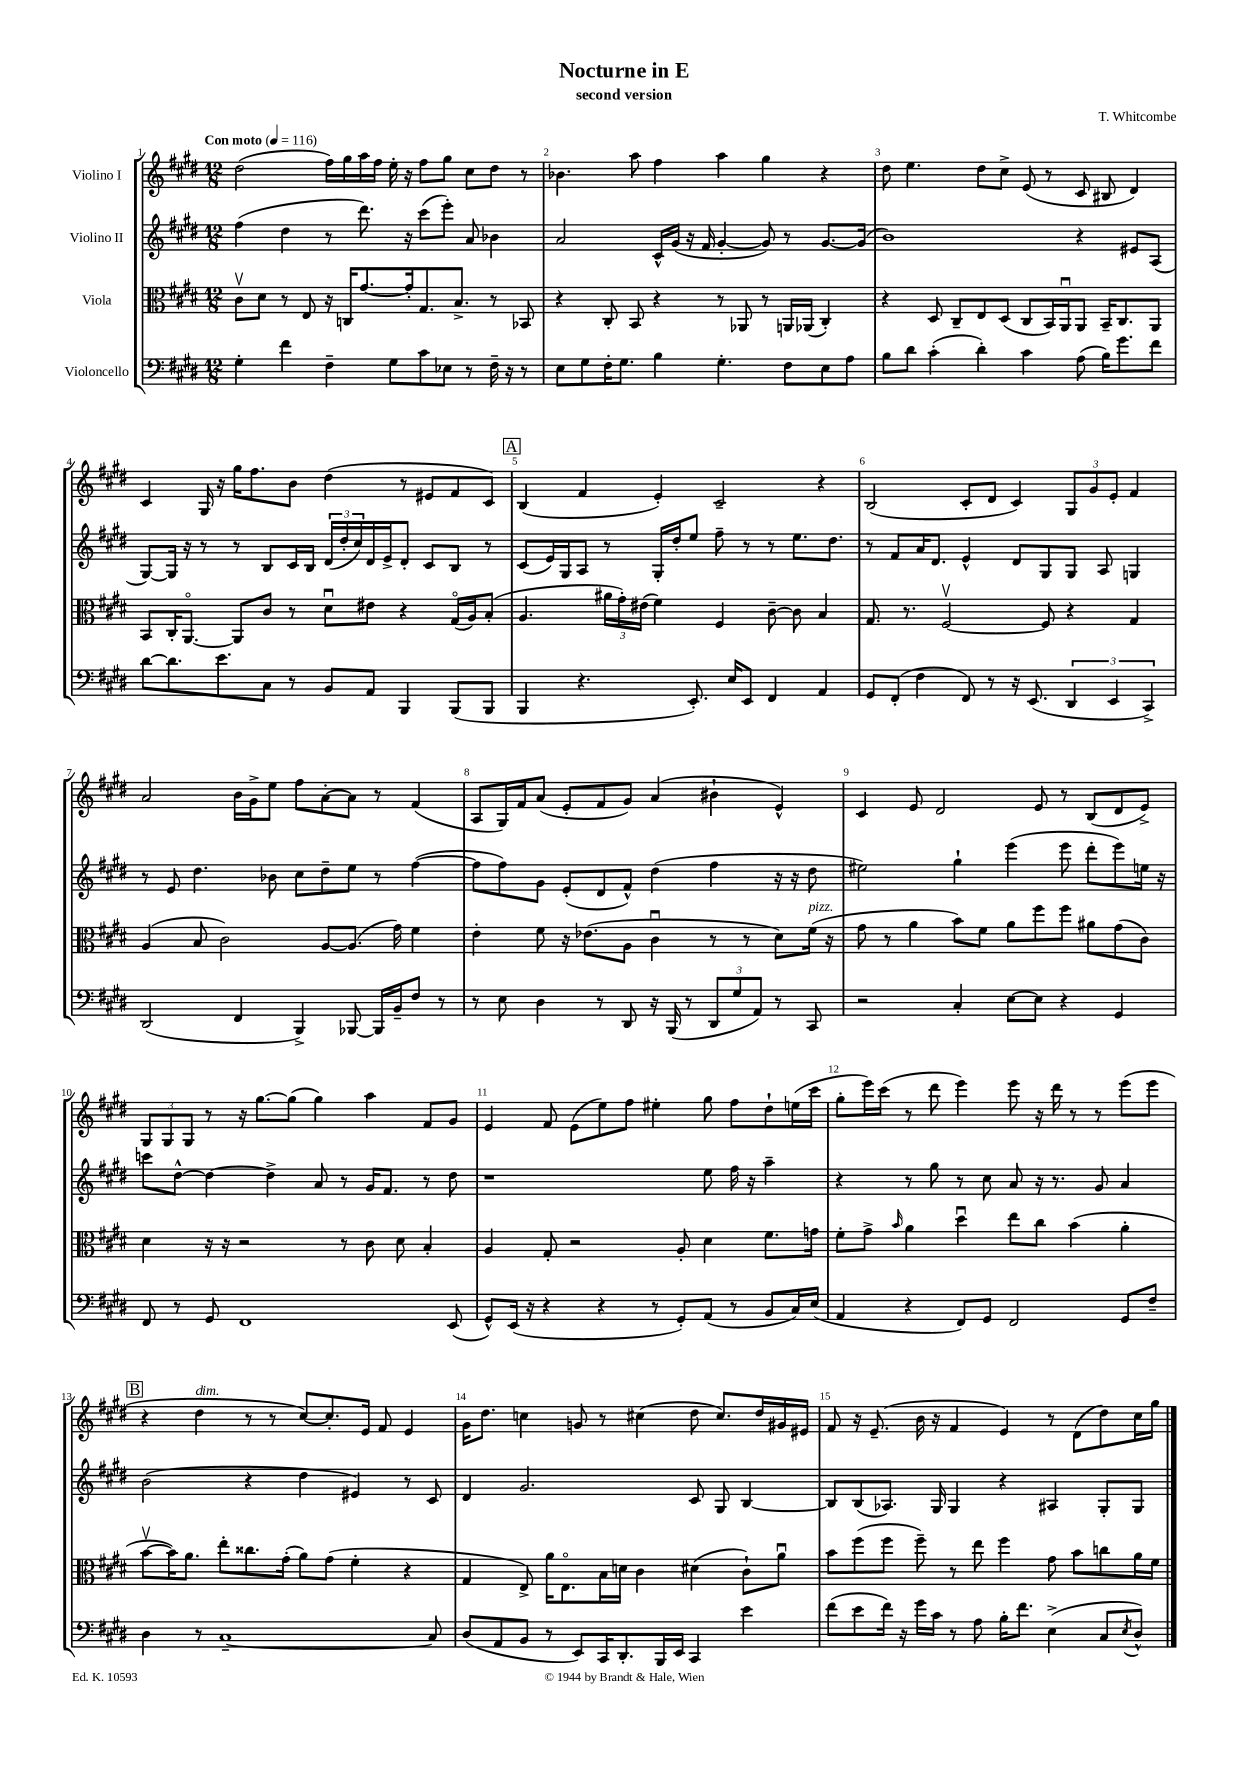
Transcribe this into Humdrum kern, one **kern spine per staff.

**kern	**kern	**kern	**kern
*part4	*part3	*part2	*part1
*staff4	*staff3	*staff2	*staff1
*I"Violoncello	*I"Viola	*I"Violino II	*I"Violino I
*clefF4	*clefC3	*clefG2	*clefG2
*k[f#c#g#d#]	*k[f#c#g#d#]	*k[f#c#g#d#]	*k[f#c#g#d#]
*M12/8	*M12/8	*M12/8	*M12/8
*MM116	*MM116	*MM116	*MM116
=1	=1	=1	=1
!	!	!	!LO:TX:a:B:t=Con moto
4G#'\	8c#v\L	(4ff#\	(2dd#\
.	8d#\J	.	.
4f#\	8r	4dd#\	.
.	8E/	.	.
4F#~\	16r	8r	16ff#\LL)
.	16Cn/KL	.	16gg#\
.	[8.g#/	8.ddd#\)	16aa\
.	.	.	16ff#\JJ
8G#\L	.	.	16ee'\
.	16g#'/k]	16r	16r
8c#\	8.G#/	(8ccc#\L	8ff#\L
8E-X\J	.	8eee'\J)	8gg#\J
.	8.B^/J	.	.
8r	.	8a/	8cc#\L
16F#~\	8r	4b-X\	8dd#\J
16r	.	.	.
8r	8BB-X/	.	8r
=2	=2	=2	=2
8E\L	4r	2a/	4.b-X\
8G#\	.	.	.
16F#'\K	8C#'/	.	.
8.G#\J	.	.	.
.	8BB/	.	8aa\
4B\	4r	16c#^^/LL	4ff#\
.	.	(16g#/JJ	.
.	.	16r	.
.	.	16f#/	.
4.G#'\	8r	[4g#'/	4aa\
.	8AA-X/	.	.
.	8r	8g#/])	4gg#\
8F#\L	16AAn/LL	8r	.
.	(16AA-X/JJ	.	.
8E\	4C#'/)	[8.g#/L	4r
8A\J	.	.	.
.	.	(16g#/Jk]	.
=3	=3	=3	=3
8B\L	4r	1b)	8dd#\
8d#\J	.	.	4.ee\
(4c#'\	8D#/	.	.
.	8C#~/L	.	.
4d#'\)	8E/	.	8dd#\L
.	(8D#/J	.	8cc#^\J
4c#\	8C#/L	.	(8e/
.	16BB/L)	.	8r
.	16AAu/J	.	.
(8A\	8AA/J	4r	8c#/
16B\KL)	16BB~/KL	.	8B#X/
8.g#\	8.C#/	.	.
.	.	8e#X/L	4d#/)
8f#\J	8AA/J	(8A/J	.
!!LO:LB:g=z
=4	=4	=4	=4
[8d#\L	8BB/L	[8G#/L)	4c#/
8.d#\]	16C#'/K	16G#/Jk]	.
.	[8.AA/J	16r	.
.	.	8r	16G#/
8.e\	.	.	16r
.	8AA/L]	8r	16gg#\KL
.	.	.	8.ff#\
8C#\J	8c#/J	8B/L	.
8r	8r	16c#/L	8b\J
.	.	16B/JJ	.
8BB/L	8d#u\L	(24d#/LL	(4dd#\
.	.	24dd#'/	.
.	.	24cc#/)	.
8AA/J	8e#X\J	16d#/	.
.	.	16e^/J	.
4BBB/	4r	8d#'/J	8r
.	.	8c#/L	8e#X/L
(8BBB/L	(16G#/LL	8B/J	8f#/
.	16A/J)	.	.
8BBB/J	(8B'/J	8r	8c#/J)
!!LO:REH:place=s1:t=A
=5	=5	=5	=5
4BBB/	4.A/	(8c#/L	(4B/
.	.	16e/L)	.
.	.	16G#/J	.
4.r	.	8A/J	4f#/
.	24a#X\LL	8r	.
.	24g#'\)	.	.
.	(24e#X\JJ	.	.
.	4f#\)	16G#'/LL	4e'/)
.	.	16dd#'/J	.
8.EE'/)	.	8ee/J	.
.	4F#/	8ff#~\	2c#~/
16E/KL	.	.	.
8EE/J	.	8r	.
4FF#/	[8c#~\	8r	.
.	8c#\]	8.ee\L	.
4AA/	4B/	.	4r
.	.	8.dd#\J	.
=6	=6	=6	=6
8GG#/L	8.G#/	8r	(2B/
(8FF#'/J	.	8f#/L	.
.	8.r	.	.
4F#\	.	16a/K	.
.	.	8.d#/J	.
.	[2F#v/	.	.
8FF#/)	.	4e^^/	8c#'/L
8r	.	.	8d#/J
16r	.	8d#/L	4c#/)
(8.EE/	.	.	.
.	8F#/]	8G#/	.
6DD#/	4r	8G#/J	12G#/L
.	.	.	12g#/
.	.	8A/	.
6EE/	.	.	12e'/J
.	4G#/	4Gn/	4f#/
6CC#^/)	.	.	.
!!LO:LB:g=z
=7	=7	=7	=7
(2DD#/	(4A/	8r	2a/
.	.	8e/	.
.	8B/	4.dd#\	.
.	2c#\)	.	.
4FF#/	.	.	16b\LL
.	.	.	16g#^\J
.	.	8b-X\	8ee\J
4BBB^/)	.	8cc#\L	8ff#\L
.	[8A/L	8dd#~\	[8a'\
[8BBB-X/	(8.A/J]	8ee\J	8a\J]
16BBB-/LL]	.	8r	8r
16BB~/J	16g#\)	.	.
8F#/J	4f#\	([4ff#\	(4f#/
8r	.	.	.
=8	=8	=8	=8
8r	4e'\	8ff#\L]	8A/L
8E\	.	8ff#\)	16G#/L)
.	.	.	16f#/J
4D#\	8f#\	8g#\J	(8a/J
.	16r	(8e'/L	8e'/L
.	(8.e-X\L	.	.
8r	.	8d#/	8f#/
8DD#/	8A\J	8f#^^/J)	8g#/J)
16r	4c#u\	(4dd#\	(4a/
(16BBB/	.	.	.
8r	.	.	.
12DD#/L	8r	4ff#\	4b#X`\
12G#/	.	.	.
.	8r	.	.
12AA/J)	.	.	.
8r	8d#\L)	16r	4e^^/)
.	.	16r	.
!	!LO:TX:a:i:t=pizz.	!	!
8CC#/	(16f#\Jk	8dd#\	.
.	16r	.	.
=9	=9	=9	=9
2r	8g#\	2ee#X\)	4c#/
.	8r	.	.
.	4a\	.	8e/
.	.	.	2d#/
4C#'/	8b\L)	4gg#`\	.
.	8f#\J	.	.
[8E\L	8a\L	(4eee\	.
8E\J]	8ff#\	.	8e/
4r	8ff#\J	8eee\	8r
.	8a#X\L	8ddd#'\L	(8B/L
4GG#/	(8g#\	8eee\)	8d#/
.	8c#\J)	16een\Jk	8e^/J)
.	.	16r	.
!!LO:LB:g=z
=10	=10	=10	=10
8FF#/	4d#\	8cccn\L	12G#/L
.	.	.	12G#/
8r	.	[8dd#^^\J	.
.	.	.	12G#/J
8GG#/	16r	4dd#\_	8r
.	16r	.	.
1FF#	2r	.	16r
.	.	.	[8.gg#\L
.	.	4dd#^\]	.
.	.	.	(8gg#\J]
.	.	8a/	4gg#\)
.	8r	8r	.
.	8c#\	16g#/KL	4aa\
.	.	8.f#/J	.
.	8d#\	.	.
.	4B'/	8r	8f#/L
(8EE/	.	8dd#\	8g#/J
=11	=11	=11	=11
8GG#^^/L)	4A/	1r	4e/
(16EE/Jk	.	.	.
16r	.	.	.
4r	8G#'/	.	8f#/
.	2r	.	(8e\L
4r	.	.	8ee\)
.	.	.	8ff#\J
8r	.	.	4ee#X'\
8GG#'/L)	8A'/	.	.
(8AA/J	4d#\	8ee\	8gg#\
8r	.	16ff#\	8ff#\L
.	.	16r	.
8BB/L	8.f#\L	4aa~\	8dd#`\
16C#/L)	.	.	(16een\L
(16E/JJ	16gn\Jk	.	16ccc#\JJ
=12	=12	=12	=12
4AA/	8f#'\L	4r	8gg#'\L
.	8g#^\J	.	16eee\L)
.	.	.	(16ccc#\JJ
.	16qqb/	.	.
4r	4a\	8r	8r
.	.	8gg#\	8ddd#\
8FF#/L)	4dd#u\	8r	4eee\)
8GG#/J	.	8cc#\	.
2FF#/	8ee\L	8a/	8eee\
.	8cc#\J	16r	16r
.	.	8.r	16ddd#\
.	(4b\	.	8r
.	.	8g#/	8r
8GG#/L	4a'\	4a/	(8eee\L
8F#~/J	.	.	8eee\J
!!LO:LB:g=z
!!LO:REH:place=s1:t=B
=13	=13	=13	=13
4D#\	[8bv\L	(2b\	4r
.	16b\K])	.	.
.	8.a\J	.	.
!	!	!	!LO:TX:a:i:t=dim.
8r	.	.	4dd#\
[1C#~	8ee'\L	.	.
.	8.cc##X\	4r	8r
.	.	.	8r
.	(16g#'\Jk	.	.
.	8a\L)	4dd#\	[8cc#/L)
.	(8g#\J	.	8.cc#'/]
.	4f#'\	4e#X/)	.
.	.	.	16e/Jk
.	.	.	8f#/
.	4r	8r	4e/
8C#/]	.	8c#/	.
=14	=14	=14	=14
(8D#/L	4G#/	4d#/	16g#\KL
.	.	.	8.dd#\J
8AA/	.	.	.
8BB/J	8E^/)	2.g#/	4ccn\
8r	16a\KL	.	.
.	8.E\	.	.
8EE/L)	.	.	8gn/
16CC#/K	16B\L	.	8r
8.DD#'/	16dn\JJ	.	.
.	4c#\	.	(4cc#X\
16BBB/L	.	.	.
16EE/JJ	.	.	.
4CC#/	(4d#X\	8c#/	8dd#\
.	.	8G#/	8.cc#/L)
4e\	8c#`\L)	[4B/	.
.	.	.	16dd#/L
.	8au\J	.	16g#X/
.	.	.	16e#X/JJ
=15	=15	=15	=15
(8f#\L	8b\L	8B/L]	8f#/
8e\	(8ff#\	(8B/	16r
.	.	.	(8.e~/
16f#\Jk)	8ff#\J	8.A-X/J)	.
16r	.	.	.
16g#\LL	8ff#~\)	.	16b\
16c#\JJ	.	16G#/	16r
8r	8r	4G#/	4f#/
8A\	8ee\	.	.
16B'\KL	4ff#\	4r	4e/)
8.f#\J	.	.	.
(4E^\	8g#\	4A#X/	8r
.	8b\L	.	(8d#\L
8C#/L	8ccn\	8G#'/L	8dd#\)
8qE/	.	.	.
8D#^^/J)	16a\L	8G#/J	16cc#\L
.	16f#\JJ	.	16gg#\JJ
==	==	==	==
*-	*-	*-	*-
